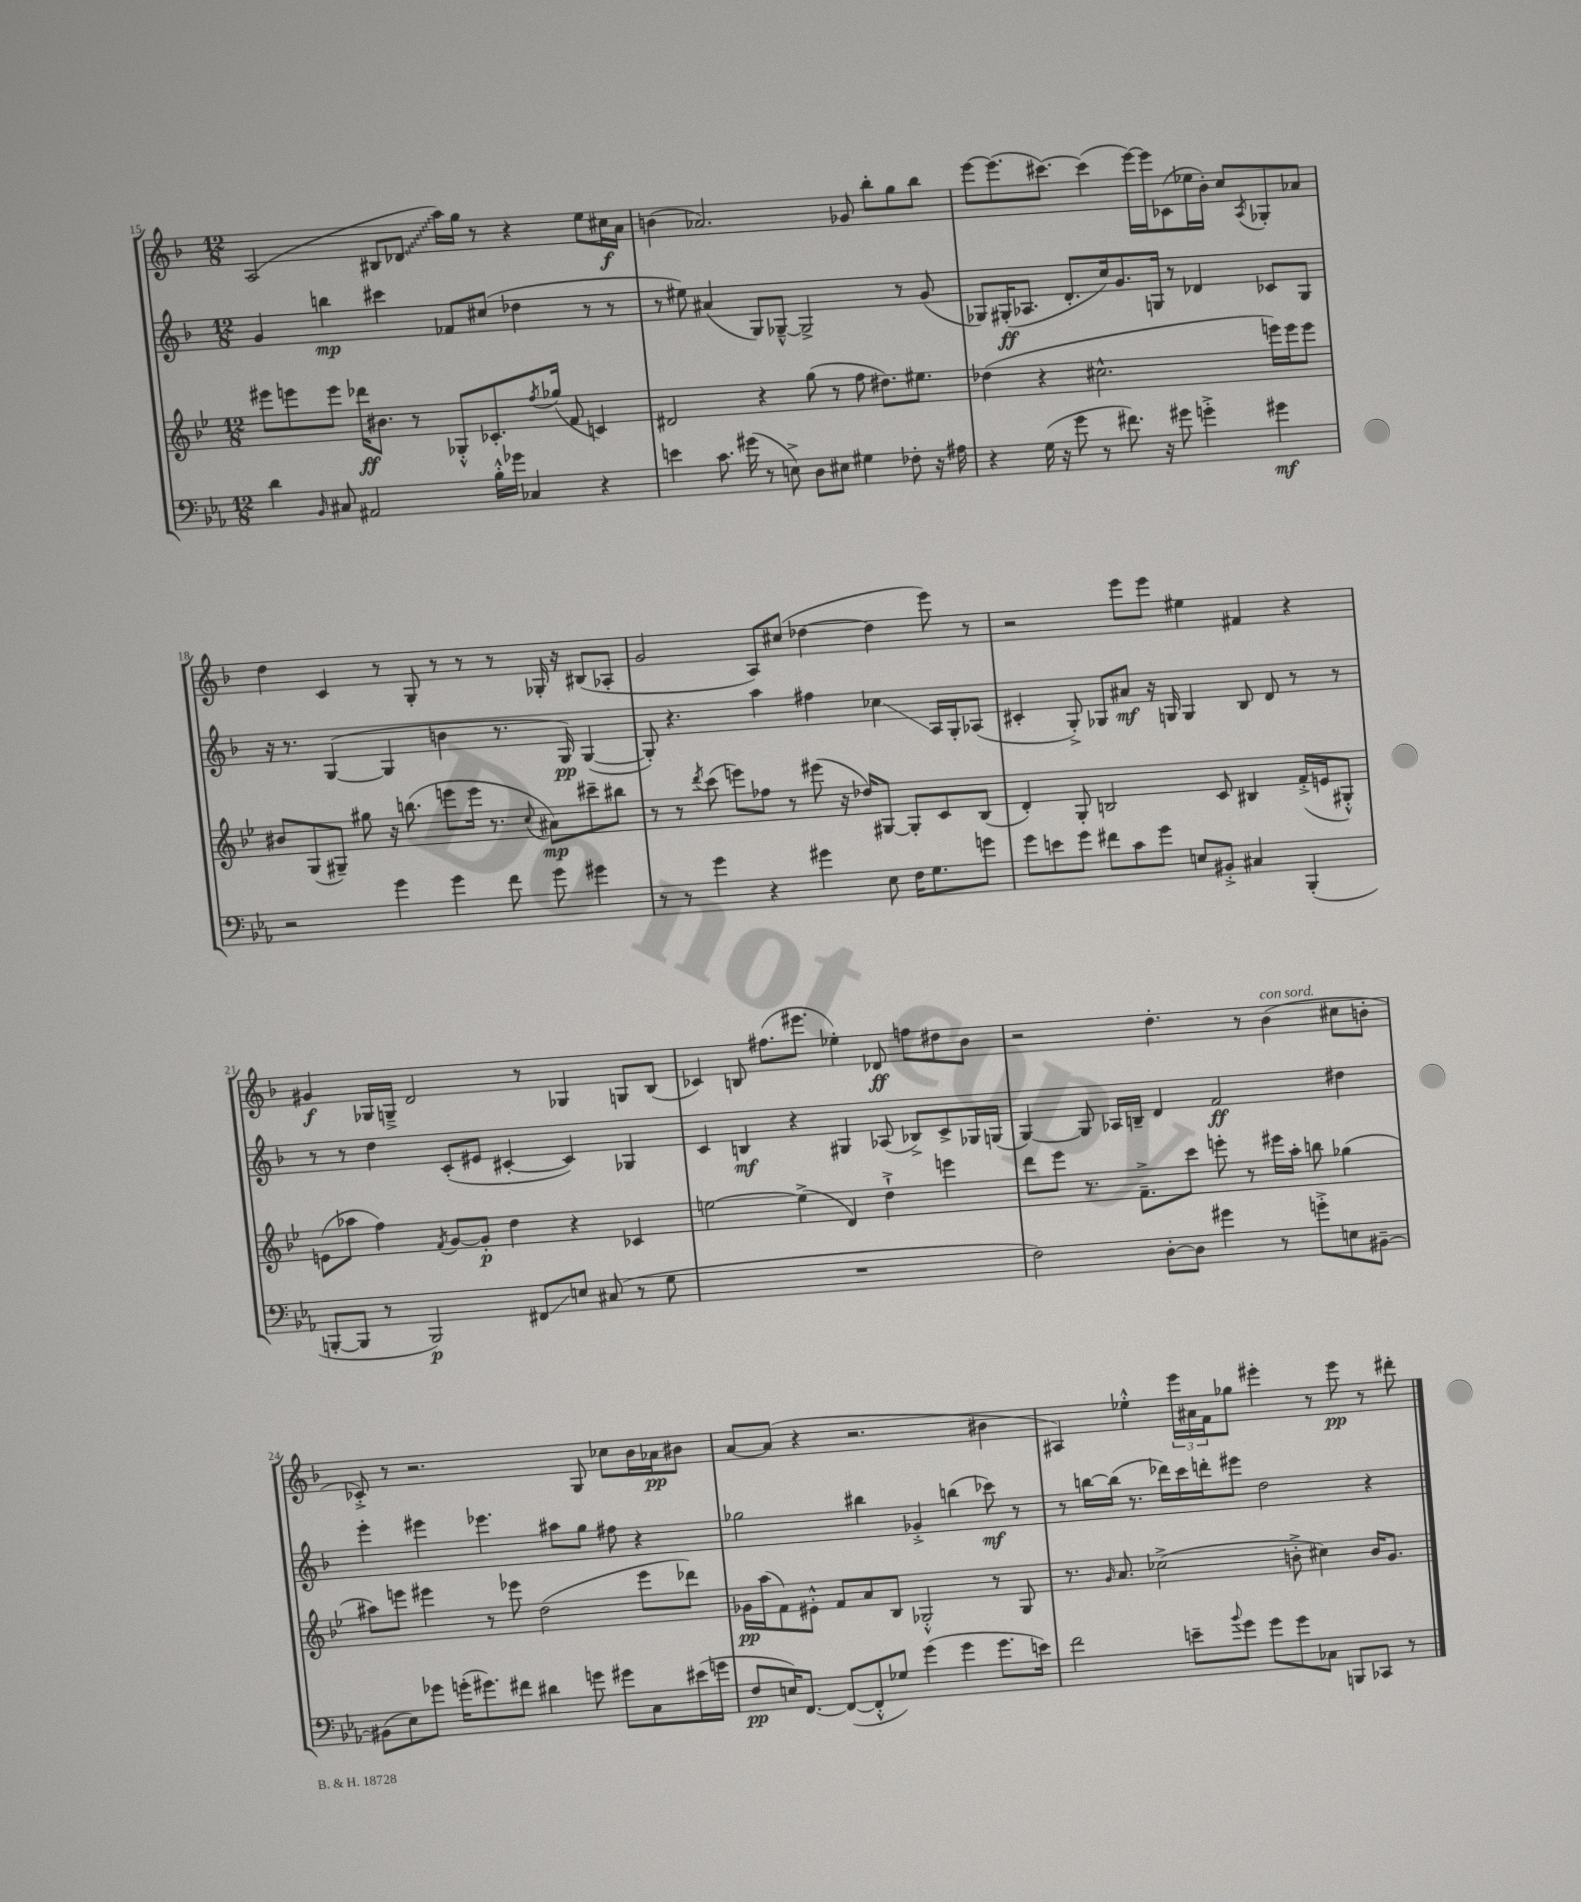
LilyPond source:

<<
\new StaffGroup <<
\new Staff = "s0" {
    \clef treble \key f \major \numericTimeSignature \time 12/8
    a2( bis8 \once \override Glissando.style = #'zigzag des'8\glissando a''16) g''16 r8 r4 e''8 cis''16\f a'16 |
    b'4( aes'2.) ges'8 bes''8-. g''8 bes''8 |
    e'''8~ e'''8.( cis'''8.~) cis'''4( e'''16~) e'''16 ces'8( ees''16 bes'16-.) c''8 \acciaccatura { a8 } ges8-. aes'8 |
    d''4 c'4 r8 g8-. r8 r8 r8 ges16-. r16 bis8( aes8-. |
    g'2 a8) cis''8( des''4~ des''4 e'''8) r8 |
    r2 e'''8 e'''8 eis''4 fis'4 r4 |
    gis'4\f ges16 g16---> d'2 r8 ges4 g8 bes8( |
    ces'4) b8 fis''8.( eis'''8. ees''4-.) des'8\ff f''8 dis''8 bes'8 |
    r2 d''4.-. r8 bes'4^\markup { \italic "con sord." }( cis''8 b'8-. |
    ces'8-.->) r8 r2. g8 ces''8 bes'16 aes'16\pp bis'8 |
    a'8~ a'8( r4 r2. bis'4 |
    ais4) ees''4-.-^ \tuplet 3/2 { e'''16 ais'16 f'16 } ges''8 eis'''4-. r8 eis'''8\pp r8 dis'''8-. \bar "|." |
}
\new Staff = "s1" {
    \clef treble \key f \major \numericTimeSignature \time 12/8
    g'4 b''4\mp cis'''4 fes'8 cis''8( des''4 r8 r8 |
    r8 eis''8) ais'4( g8) ges8~---^ ges2-> r8 g'8( |
    ges8) gis16-.\ff( aes8. d'8.-. c''16) g'8. g16 r8 des'4 ces'8 g8 |
    r16 r8. g4~( g4 b'4 r8. g16\pp) g4~( |
    g8-.) r4. a''4 fis''4 ces''4\glissando a16 g16-. aes8( |
    cis'4-. g8-.->) ges8 ais'8\mf r16 g16 g4 bes8 d'8 r8 r8 |
    r8 r8 d''4 c'8-.( eis'8 cis'4~-. cis'4) ges4 |
    c'4 b4\mf r4 gis4 aes8( bes8->) c'8-> ges16 g16( |
    g4~) g8 aes16 b16-- d'4 f'2\ff dis''4 |
    e'''4-. eis'''4 ees'''4. ais''8 g''8 fis''8 r4 |
    ges''2 bis''4 ges'4-.-> b''4( ces'''8\mf) r8 |
    r8 b''16~ b''16( r8. des'''16) c'''16 d'''16-. eis'''8 d''2 r4 \bar "|." |
}
\new Staff = "s2" {
    \clef treble \key bes \major \numericTimeSignature \time 12/8
    eis'''8 e'''8 e'''8 des'''16\ff bis'8. r8 ges8-.-^ ces'8.-. \acciaccatura { f''8 } ges''16( f'8 c'4) |
    dis'2 r4 g''8( r8 f''8 dis''8.) eis''8. |
    des''4( r4 cis''2.-^ e'''16) e'''16 e'''8 |
    bis'8 g8( gis8--) gis''8 r16 b''8.( e'''8 e'''16 r8. \appoggiatura { c''8 } ais'8\mp) cis'''8-- bis''8 |
    r8 r8 \acciaccatura { d'''8 } c'''8( e'''8) fes''8 r8 eis'''8( r16 des''16) gis8~ gis8-. c'8 bes8( |
    d'4-.) g8-. b2 c'8 bis4 f'16-.->( e'16 gis8-.-^) |
    e'8( aes''8 f''4) \acciaccatura { f'8 } g'8~ g'8-.\p d''4 r4 ces'4 |
    e''2~ e''4->( d'4) d''4-!-> e'''4 |
    d'''8 ees'''8 r8. f'8.---> c'''8 e'''8-. r8 eis'''16 a''16-. b''8 ges''4( |
    ais''8) e'''8 eis'''4 r8 ees'''8 d''2( ees'''8 des'''8) |
    ges'16\pp a''16( f'8) eis'8-.-^ f'8 a'8 bes8 ges2-.-^ r8 ges8 |
    r8. \grace { g'16 } a'8. ces''2->( b'8-.-> cis''4) b'16 g'8. \bar "|." |
}
\new Staff = "s3" {
    \clef bass \key ees \major \numericTimeSignature \time 12/8
    d'4 \grace { bes,16 } cis8 ais,2 bes16-.-^ ges'16 ces4 r4 |
    e'4 c'8. gis'16( r8 e8->) d8 eis8 gis4 fes8-. r16 ais16 |
    r4 g16( r16 g'8 r8 fis'8.) r16 gis'8 g'4-.-> gis'4\mf |
    r2 g'4 g'4 f'8 g'8 gis'4 |
    r8 r8 g'4 r4 gis'4 ees8 f16 g8. g'8 |
    g'8 e'8 g'8 fis'8 c'8 g'8 e8 bis,8-.-> cis4 bes,,4-.( |
    b,,8~-. b,,8 r8 b,,2\p) fis,8\glissando e8 cis8( r8 g8 |
    R1. |
    f2) d8~-. d8 gis'4 r8 g'8-.-> e8 bis,8~-- |
    bis,8( ees8) ges'8 g'16-.( gis'8.) fis'8 dis'4 g'8 gis'8 c8 eis'16( g'16 |
    f8\pp e16) f,8.~ f,8~( f,8-.-^ ges8) g'4( g'4 g'8. e'16) |
    f'2 e'8-- \appoggiatura { bes'8 } g'8 g'8 g'8 ces8 b,,8 ces,8 r8 \bar "|." |
}
>>
>>
\layout { \context { \Score currentBarNumber = #15 } }
